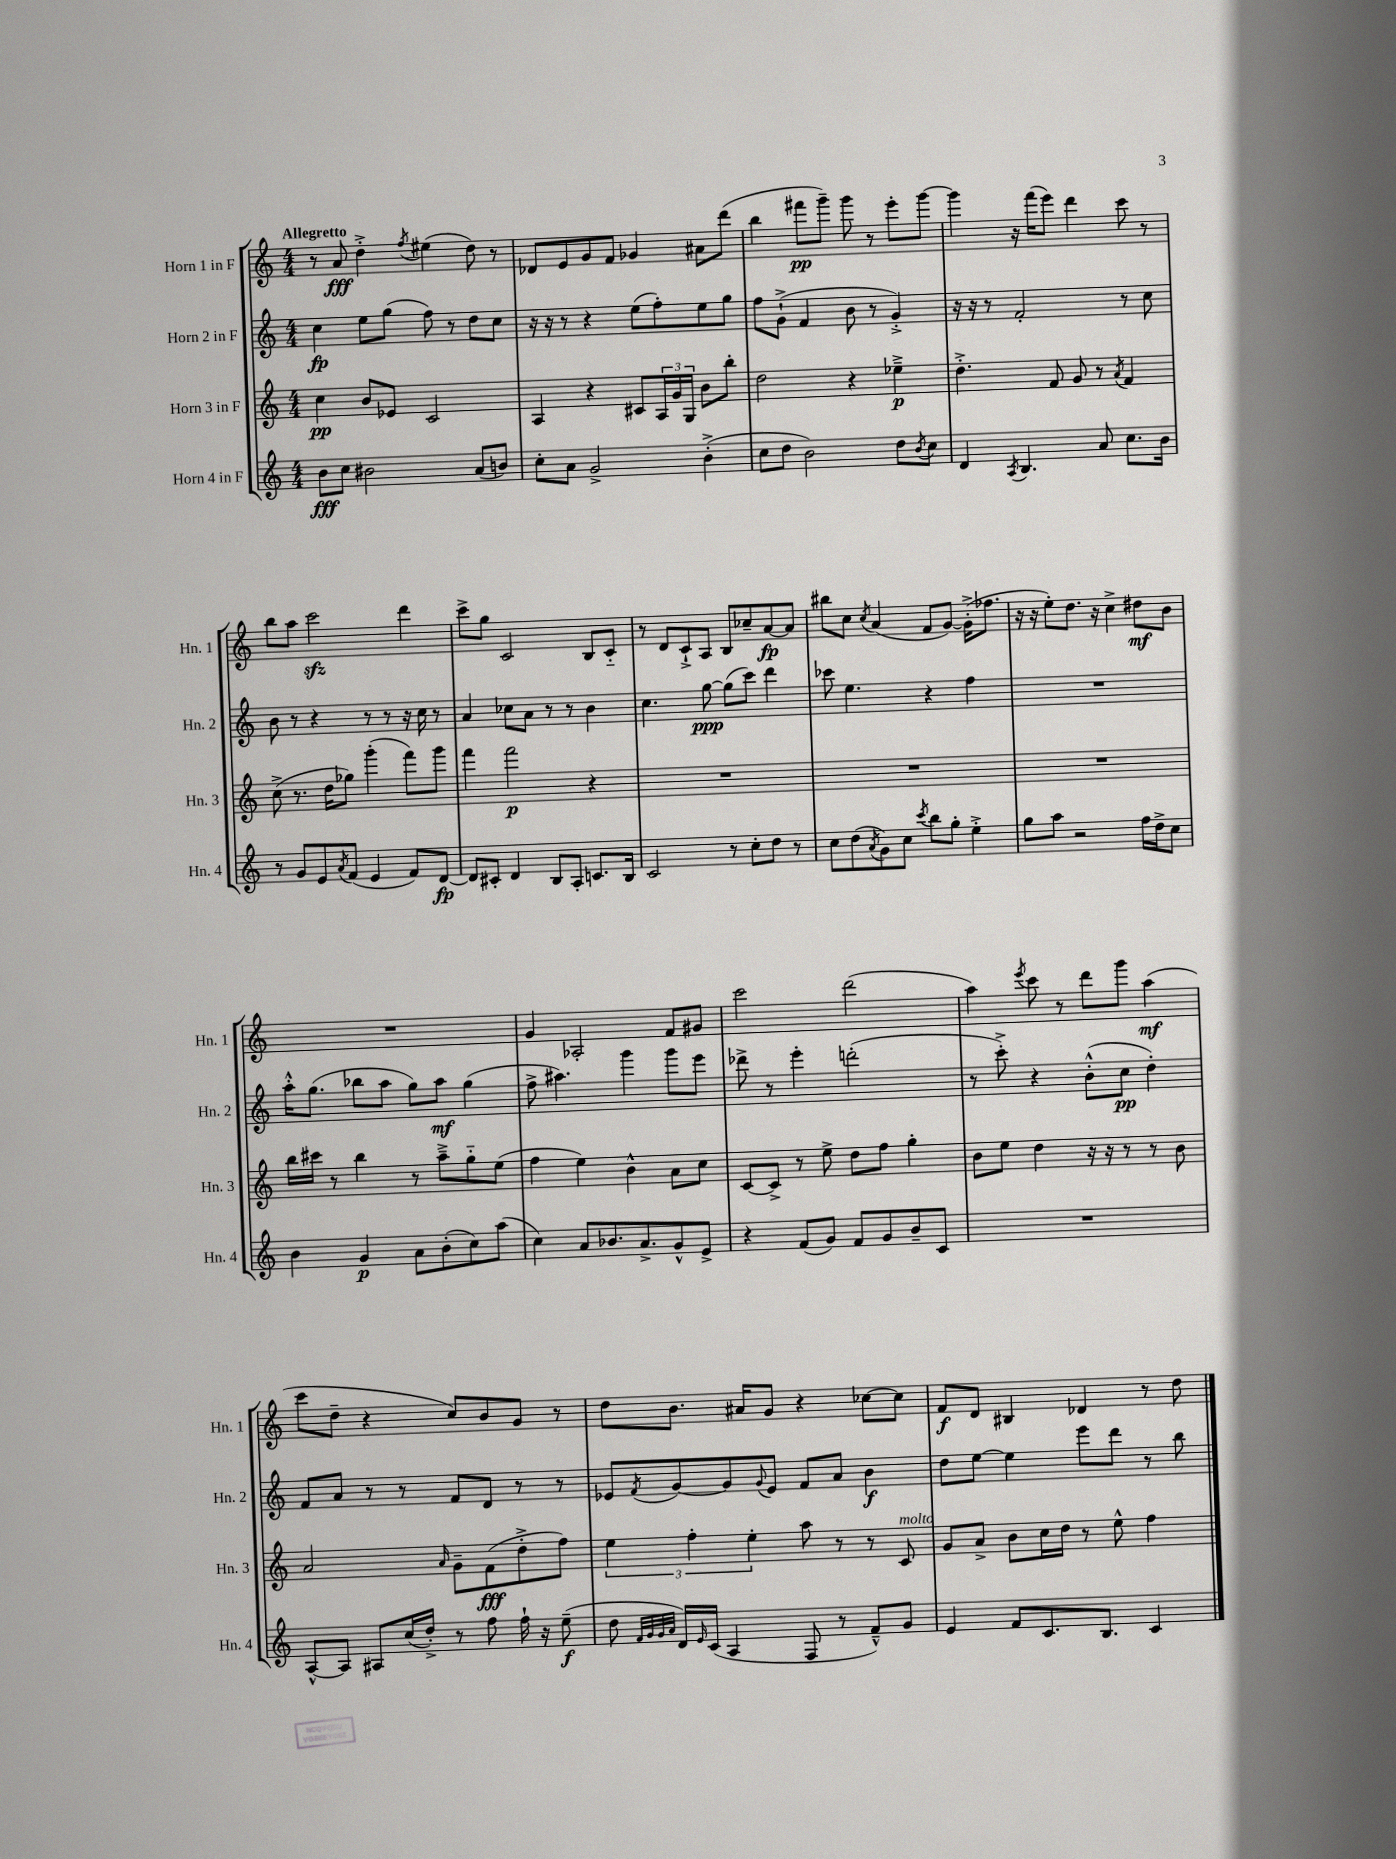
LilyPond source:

<<
\new StaffGroup <<
\new Staff = "s0" \with { instrumentName = "Horn 1 in F" shortInstrumentName = "Hn. 1" } {
    \clef treble \key c \major \numericTimeSignature \time 4/4 \tempo "Allegretto"
    r8 a'8\fff d''4-.-> \acciaccatura { f''8 } eis''4( d''8) r8 |
    des'8 e'8 g'8 f'8 ges'4 ais'8 d'''8( |
    b''4 fis'''8\pp g'''8--) g'''8 r8 e'''8-. g'''8~ |
    g'''4 r16 f'''16( e'''8) d'''4 c'''8 r8 |
    b''8 a''8 c'''2\sfz d'''4 |
    c'''8-> g''8 c'2 b8 c'8-_ |
    r8 d'8 c'8-!-> a8 b8 ces''8-- a'8~\fp a'8 |
    bis''8 c''8 \acciaccatura { c''8 } a'4( f'8 g'8~) g'16-.->( fes''8. |
    r16 r16 e''8-.) d''8. r16 c''4-> dis''8\mf b'8 |
    R1 |
    g'4 aes2-. f'8 gis'8 |
    c'''2 d'''2( |
    a''4) \acciaccatura { e'''8 } c'''8 r8 d'''8 g'''8 a''4\mf( |
    c'''8 d''8-- r4 c''8) b'8 g'8 r8 |
    d''8 b'8. ais'16 g'8 r4 ces''8~ ces''8 |
    f'8\f d'8 bis4 des'4 r8 d''8 \bar "|." |
}
\new Staff = "s1" \with { instrumentName = "Horn 2 in F" shortInstrumentName = "Hn. 2" } {
    \clef treble \key c \major \numericTimeSignature \time 4/4
    c''4\fp e''8 g''8( f''8) r8 d''8 c''8 |
    r16 r16 r8 r4 e''8( f''8-.) e''8 g''8 |
    f''8 g'8-!->( f'4 b'8 r8 g'4-.->) |
    r16 r16 r8 f'2-. r8 c''8 |
    b'8 r8 r4 r8 r8 r16 c''16 r8 |
    a'4 ces''8 a'8 r8 r8 b'4 |
    c''4. g''8~\ppp g''8( c'''8) d'''4 |
    ces'''8 e''4. r4 f''4 |
    R1 |
    a''16-.-^ g''8.( bes''8 a''8 g''8) a''8\mf g''4( |
    f''8-> ais''4.) g'''4 g'''8 e'''8 |
    des'''8-> r8 e'''4-. d'''2-.( |
    r8 c'''8-.->) r4 b'8-.-^( c''8\pp d''4-.) |
    f'8 a'8 r8 r8 f'8 d'8 r8 r8 |
    ees'8 \acciaccatura { f'8 } g'8~ g'8 \appoggiatura { g'8 } ees'8 f'8 a'8 b'4\f |
    d''8 e''8~ e''4 e'''8 d'''8 r8 b''8 \bar "|." |
}
\new Staff = "s2" \with { instrumentName = "Horn 3 in F" shortInstrumentName = "Hn. 3" } {
    \clef treble \key c \major \numericTimeSignature \time 4/4
    c''4\pp b'8 ees'8 c'2 |
    a4 r4 cis'8 \tuplet 3/2 { a16 g'16 g16 } b'8 b''8-. |
    d''2 r4 ees''4--->\p |
    d''4.-.-> f'8 g'8 r8 \acciaccatura { a'8 } f'4 |
    c''8->( r8. d''16 ges''8) g'''4-.( f'''8) g'''8 |
    f'''4 f'''2\p r4 |
    R1 |
    R1 |
    R1 |
    b''16 cis'''16 r8 b''4 r8 a''8---> g''8-_ e''8( |
    f''4 e''4) b'4-^ a'8 c''8 |
    c'8~ c'8-> r8 e''8-> d''8 f''8 g''4-. |
    b'8 e''8 d''4 r16 r16 r8 r8 b'8 |
    a'2 \grace { a'16 } g'8-- f'8\fff( d''8-.-> f''8) |
    \tuplet 3/2 { e''4 f''4-. e''4-. } a''8 r8 r8 c'8^\markup { \italic "molto" } |
    g'8 a'8-> b'8 c''16 d''16 r8 e''8-^ f''4 \bar "|." |
}
\new Staff = "s3" \with { instrumentName = "Horn 4 in F" shortInstrumentName = "Hn. 4" } {
    \clef treble \key c \major \numericTimeSignature \time 4/4
    b'8\fff c''8 bis'2 a'8( b'8) |
    c''8-. a'8 g'2-> b'4-.->( |
    c''8 d''8 b'2) d''8 \acciaccatura { b'8 } c''8 |
    d'4 \acciaccatura { a8 } b4. a'8 c''8. b'16 |
    r8 g'8 e'8 \acciaccatura { a'8 } f'8( e'4 f'8) d'8~\fp |
    d'8 cis'8-. d'4 b8 a8-. c'8. b16 |
    c'2 r8 c''8-. d''8 r8 |
    c''8 d''8( \acciaccatura { a'8 } g'8) c''8 \acciaccatura { c'''8 } b''8 g''8-. e''4-.-> |
    g''8 a''8 r2 f''16 d''16-> c''8 |
    b'4 g'4\p a'8 b'8-.( c''8) a''8( |
    c''4) a'8 bes'8. a'8.-> g'8-^ e'8-> |
    r4 f'8( g'8) f'8 g'8 b'8-- c'8 |
    R1 |
    a8~-^ a8 ais8 c''16( d''16-.->) r8 f''8 f''16-! r16 e''8--\f( |
    d''8 \grace { f'32 g'32 g'32 a'32 } d'16) \grace { e'16 } c'16( a4 f8 r8 f'8---^) g'8 |
    e'4 f'8 c'8. b8. c'4 \bar "|." |
}
>>
>>
\layout { \context { \Score \remove "Bar_number_engraver" } }
